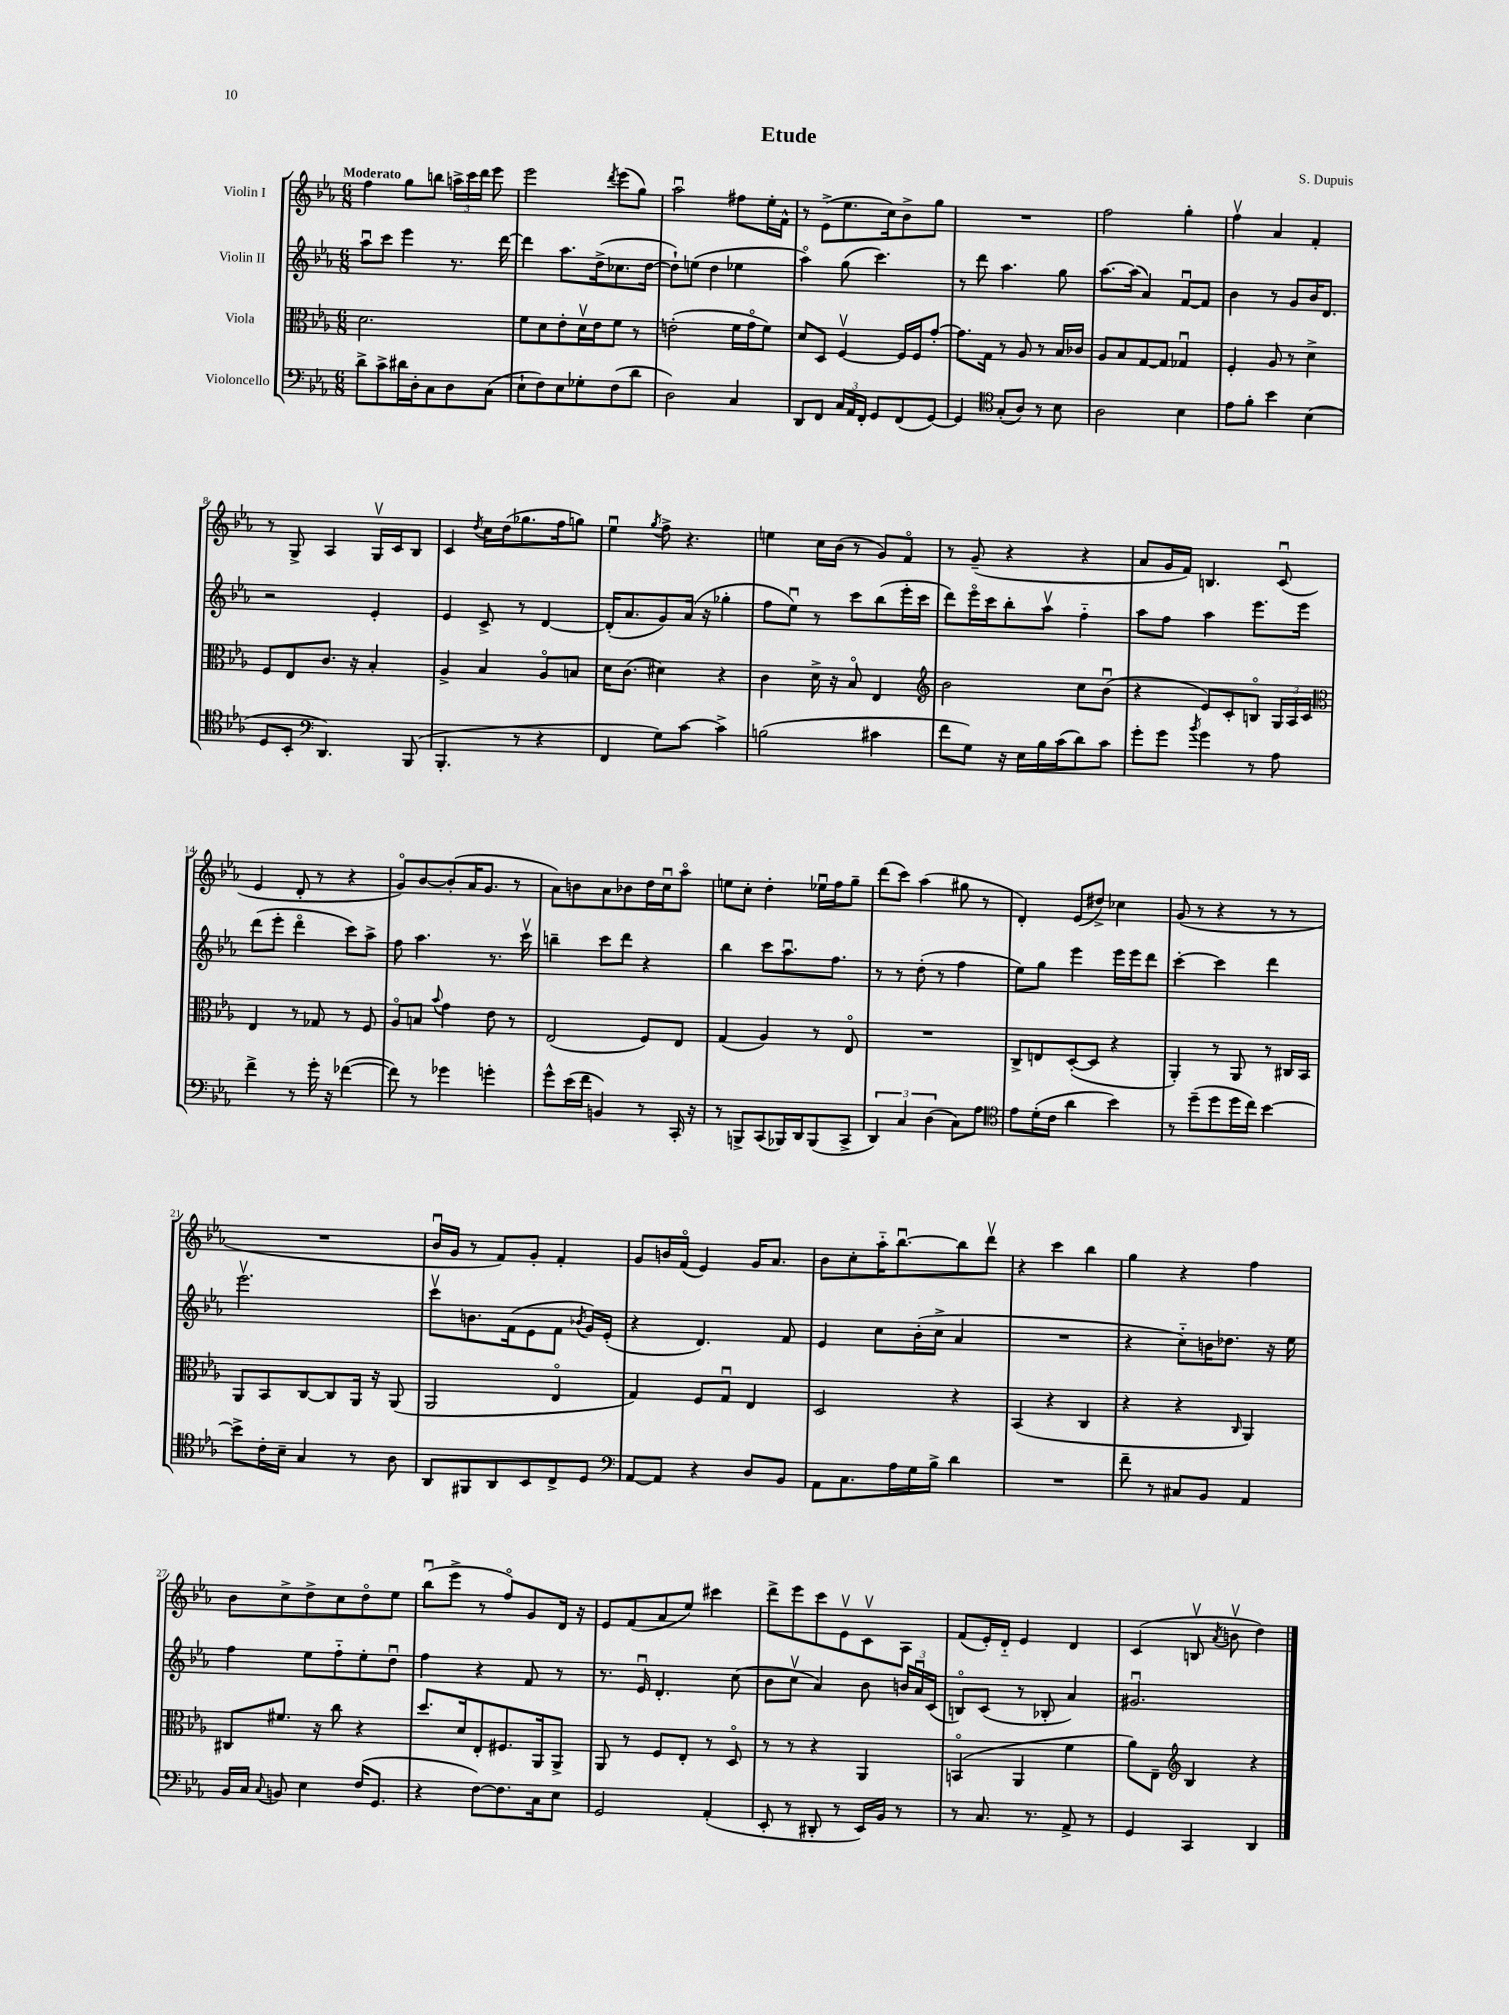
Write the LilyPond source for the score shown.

\header { title = "Etude" composer = "S. Dupuis" }
<<
\new StaffGroup <<
\new Staff = "s0" \with { instrumentName = "Violin I" } {
    \clef treble \key ees \major \numericTimeSignature \time 6/8 \tempo "Moderato"
    \autoBeamOff f''4 g''8[ b''8] \tuplet 3/2 { a''16[-> c'''16 d'''16] } ees'''8 |
    ees'''2 \acciaccatura { d'''8 } ees'''8[( g''8]) |
    aes''2\downbow fis''8[ ees''16-. f'16]-^ |
    r8 ees'8[->( ees''8. c''16) bes'8-> g''8] |
    R2. |
    f''2 g''4-. |
    f''4\upbow aes'4 f'4-. |
    r8 g8-> aes4 g16[\upbow c'16 bes8] |
    c'4 \acciaccatura { d''8 } c''16[ d''16( ges''8. f''16 g''8]) |
    ees''4\downbow \acciaccatura { g''8 } f''8-> r4. |
    e''4 c''16[ bes'16]( r8 g'8[) f'8]\flageolet |
    r8 g'8--( r4 r4 |
    aes'8[ g'16 f'16]) b4. c'8\downbow( |
    ees'4 d'8-. r8 r4 |
    g'8[\flageolet) bes'8~ bes'8-.( aes'16 g'8.] r8 |
    aes'8[) b'8 aes'8 bes'8 d''16 c''16\downbow aes''8]\flageolet |
    e''8[ c''8]-. d''4-. ees''16[\downbow f''16 g''8]-- |
    d'''8[( c'''8]) aes''4( gis''8 r8 |
    d'4-.) ees'8[( dis''8]->) ces''4 |
    g'8( r8 r4 r8 r8 |
    R2. |
    bes'16[\downbow g'16] r8 f'8[) g'8]-. f'4-. |
    g'8[ b'16 f'16]\flageolet( ees'4) g'16[ aes'8.] |
    bes'8[ c''8-. aes''16-_ bes''8.~\downbow bes''8 d'''8]\upbow |
    r4 c'''4 bes''4 |
    g''4 r4 f''4 |
    bes'8[ c''8-> d''8-> c''8 d''8\flageolet ees''8] |
    bes''8[\downbow( ees'''8]-> r8 f''8[\flageolet) g'8 d'16] r16 |
    ees'8[ f'8( aes'8 ees''8]) cis'''4 |
    d'''8[-> ees'''8 c'''8 ees'8\upbow c'8\upbow aes8] |
    f'8[( ees'16-.) d'16]-_ ees'4 d'4 |
    c'4( b8\upbow \acciaccatura { aes'8 } b'8\upbow d''4) \bar "|." |
}
\new Staff = "s1" \with { instrumentName = "Violin II" } {
    \clef treble \key ees \major \numericTimeSignature \time 6/8
    \autoBeamOff aes''8[\downbow c'''8] ees'''4 r8. d'''16~ |
    d'''4 aes''8.[ d''16->( ces''8. d''16]~ |
    d''8[-!) e''8]( d''4 ees''4 |
    aes''4\flageolet) g''8( c'''4.) |
    r8 d'''8 aes''4. g''8 |
    aes''8.[~ aes''16]( aes'4) f'8[~\downbow f'8] |
    bes'4 r8 g'8[ bes'16 d'8.] |
    r2 ees'4-. |
    ees'4 c'8-> r8 d'4~ |
    d'16[-.( aes'8. g'8) aes'16]( r16 ges''4-. |
    f''8[ ees''8]\downbow) r8 c'''8[ bes''8( ees'''16-. c'''16] |
    d'''8[) ees'''16\flageolet c'''16 bes''8-. aes''8]\upbow f''4-_ |
    aes''8[ f''8] aes''4 ees'''8.[ ees'''16] |
    d'''8[( ees'''8]-. d'''4\flageolet c'''8[) aes''8]-> |
    f''8 aes''4. r8. c'''16\upbow |
    b''4-- c'''8[ d'''8] r4 |
    bes''4 c'''8[ aes''8.\downbow f''8.] |
    r8 r8 d''8-.( r8 f''4 |
    ees''8[) g''8] ees'''4 ees'''16[ ees'''16 d'''8] |
    c'''4~-. c'''4 d'''4 |
    ees'''2.\upbow |
    c'''8[\upbow b'8. f'16( ees'8 f'8] \acciaccatura { bes'8 } g'16[) ees'16]-.( |
    r4 d'4.) f'8 |
    ees'4 c''8[ bes'16-.( c''16]-> aes'4 |
    R2. |
    r4 c''8[-_) b'16 des''8.] r16 ees''16 |
    f''4 ees''8[ f''8-_ ees''8-. d''8]\downbow |
    f''4 r4 f'8 r8 |
    r8. ees'16\downbow d'4.-. c''8( |
    bes'8[ c''8]\upbow aes'4) bes'8 \tuplet 3/2 { b'16[ aes'16\downbow c'16]( } |
    b8[\flageolet) c'8]( r8 bes8-. aes'4) |
    gis'2.\downbow \bar "|." |
}
\new Staff = "s2" \with { instrumentName = "Viola" } {
    \clef alto \key ees \major \numericTimeSignature \time 6/8
    \autoBeamOff d'2. |
    f'8[ d'8 ees'8-. d'16\upbow ees'16 f'8] r8 |
    e'2-.( f'16[ g'16\flageolet f'8]) |
    d'8[ d8] f4~\upbow f16[ f16 g'8]~-. |
    g'8.[ g16] r8 aes8 r8 bes16[ ces'16] |
    aes8[ bes8 g8~ g8] ges4\downbow |
    f4-. aes8 r8 d'4-> |
    f8[ ees8 c'8.] r16 bes4-. |
    aes4-> bes4 aes8[\flageolet b8] |
    d'16[ c'8.]( dis'4) r4 |
    c'4 d'16-> r16 bes8\flageolet ees4 |
    \clef treble bes'2 c''8[ bes'8]\downbow( |
    r4 ees'8[) c'8-. b8]\flageolet \tuplet 3/2 { g16[ aes16 c'16] } |
    \clef alto ees4 r8 ges8 r8 f8 |
    aes8[\flageolet b8] \appoggiatura { bes'8 } g'4 ees'8 r8 |
    ees2( f8[) ees8] |
    g4( aes4) r8 ees8\flageolet |
    R2. |
    c8[-> e8 d8~-.( d8] r4 |
    aes,4-.) r8 aes,8 r8 cis16[ bes,16] |
    aes,8[ bes,8 c8~ c8 aes,16] r16 aes,8( |
    aes,2 ees4\flageolet |
    g4) f8[ g8]\downbow ees4 |
    d2 r4 |
    bes,4( r4 c4 |
    r4 r4 \grace { c16 } aes,4) |
    cis8[ fis'8.] r16 c''8 r4 |
    d''8.[ d'16 ees8-. fis8. aes,16 aes,8]-> |
    aes,8 r8 f8[ ees8]-. r8 d8\flageolet |
    r8 r8 r4 aes,4 |
    b,4\flageolet( aes,4 f'4 |
    aes'8[) ees8]-- \clef treble bes4 r4 \bar "|." |
}
\new Staff = "s3" \with { instrumentName = "Violoncello" } {
    \clef bass \key ees \major \numericTimeSignature \time 6/8
    \autoBeamOff d'8[-> c'8-> dis'16 d16-. c8 d8 c8]( |
    ees8[-! f8) ees8 ges8-. f8( d'8] |
    d2) c4 |
    d,8[ f,8] \tuplet 3/2 { c16[ aes,16 f,16]-. } g,8[ f,8( g,8]~) |
    g,4 \clef tenor g8[-.( aes8]) r8 bes8 |
    aes2 bes4 |
    ees'8[ f'8]-. bes'4 bes4( |
    d8[ bes,8]-. \clef bass d,4.) bes,,8( |
    bes,,4.-. r8 r4 |
    f,4 g8[) c'8]~ c'4-> |
    b2( cis'4 |
    f'8[ g8]) r16 ees16[ bes16 c'16( d'8) c'8] |
    g'8[-. g'8] \acciaccatura { bes'8 } g'4 r8 aes8 |
    f'4-> r8 g'16-. r16 fes'4~( |
    fes'8) r8 ges'4 g'4-. |
    g'8[-^ ees'16( f'16] b,4) r8 c,16-. r16 |
    r8 b,,8[-> c,8( bes,,16) d,16 bes,,8( c,8]-> |
    \tuplet 3/2 { d,4) c4 d4( } c8[) aes8] |
    \clef tenor ees'8[ d'16-.( c'16] aes'4 bes'4) |
    r8 d''8[--( d''8 d''16 c''16]) bes'4~ |
    bes'8[-> c'16-. bes16]-- g4 r8 aes8 |
    aes,8[ fis,8 aes,8 bes,8 c8-> d8] |
    \clef bass aes,8[~ aes,8] r4 d8[ bes,8] |
    aes,8[ c8. aes16 g16 bes16]-> d'4 |
    R2. |
    f'8-- r8 cis8[ bes,8] aes,4 |
    bes,16[ c16] \appoggiatura { c8 } b,8 ees4 f16[( g,8.] |
    r4 f8[~) f8. c16 ees8] |
    g,2 aes,4-.( |
    ees,8-. r8 dis,8-. r8 ees,16[) bes,16] r8 |
    r8 c8. r8. aes,8-> r8 |
    g,4 c,4 d,4 \bar "|." |
}
>>
>>
